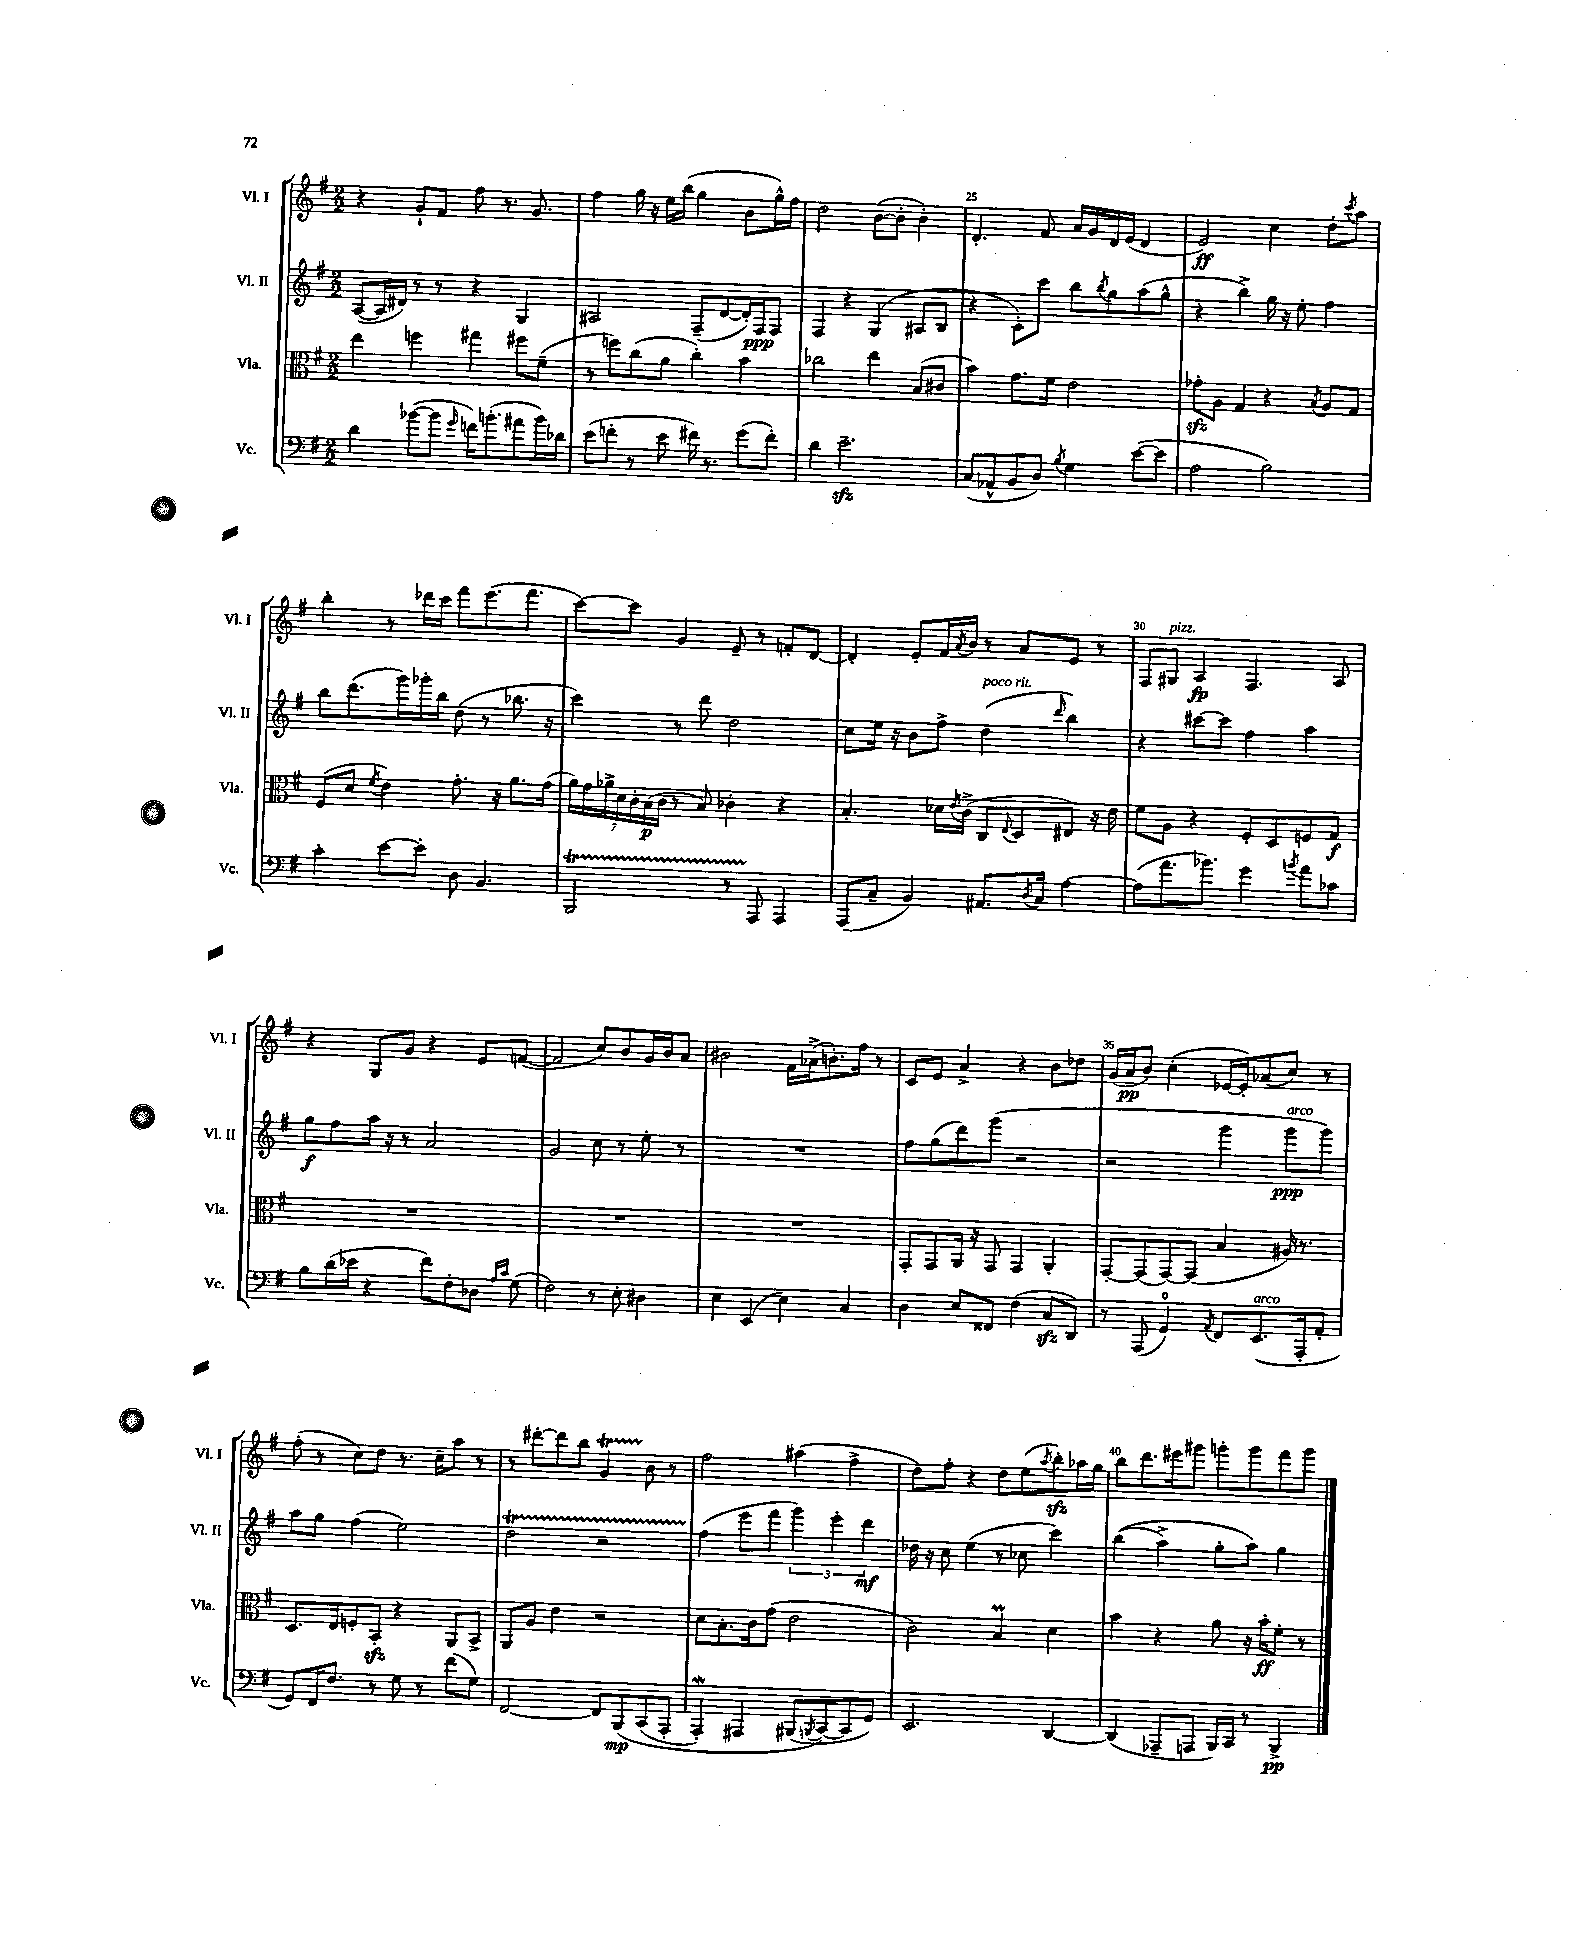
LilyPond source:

<<
\new StaffGroup <<
\new Staff = "s0" \with { instrumentName = "Vl. I" shortInstrumentName = "Vl. I" } {
    \clef treble \key g \major \numericTimeSignature \time 2/2
    r4 g'8-! fis'8 fis''8 r8. g'8. |
    fis''4 g''16 r16 e''16 b''16( g''4 b'8 g''16-^) fis''16 |
    d''2 b'8~( b'8-. b'4-.) |
    d'4.-. fis'8 a'16 g'16 d'16 e'16( d'4 |
    e'2\ff) c''4 d''8-. \acciaccatura { c'''8 } a''8 |
    b''4-. r8 des'''16 c'''16 fis'''8 e'''8.( fis'''8. |
    c'''8~) c'''8 g'4 e'8-- r8 f'8-. d'8~ |
    d'4-. e'8-. fis'16 \acciaccatura { a'8 } b'16 r8 a'8 e'8 r8 |
    fis8 gis8^\markup { \italic "pizz." } a4\fp fis4. a8 |
    r4 g8 g'8 r4 e'8 f'8~( |
    f'2 c''8) b'8 g'16 b'16 a'8 |
    bis'2 fis'16 aes'16->( b'8.-.) fis''16 r8 |
    c'8 e'8 a'4-> r4 b'8 des''8 |
    g'16( a'16\pp b'8) c''4-.( ees'16~ ees'16-.) aes'8( c''8) r8 |
    fis''8-.( r8 c''8) d''8 r8. c''16-- a''8 r8 |
    r8 dis'''8~-. dis'''8 b''8 g'4\startTrillSpan b'8\stopTrillSpan r8 |
    fis''2 ais''4( fis''4-> |
    d''8) fis''8-. r4 d''8 e''8( \acciaccatura { a''8 } b''8-.\sfz) aes''16 g''16 |
    b''8 d'''8. eis'''16 gis'''8 g'''8-. g'''8 fis'''8 g'''8 \bar "|." |
}
\new Staff = "s1" \with { instrumentName = "Vl. II" shortInstrumentName = "Vl. II" } {
    \clef treble \key g \major \numericTimeSignature \time 2/2
    a8~( a16 dis'16) r8 r8 r4 g4 |
    ais2 fis8--( d'8~ d'16-.) fis16\ppp fis8 |
    fis4 r4 g4( ais8 b8 |
    r4 c'8-.) c'''8 b''8 \acciaccatura { b''8 } g''8 a''8( g''8-^ |
    r4 b''4->) g''16 r16 e''8-. fis''4 |
    b''8 d'''8.( g'''16) ges'''16-. b''16 d''8( r8 bes''8. r16 |
    c'''4) r8 d'''8 d''2 |
    c''8 e''16 r16 b'8 fis''8-> d''4^\markup { \italic "poco rit." }( \grace { d'''16 } b''4) |
    r4 cis'''8~ cis'''8 fis''4 a''4 |
    g''8\f fis''8 a''16 r16 r8 a'2 |
    g'2 c''8 r8 e''8-. r8 |
    R1 |
    fis''8 g''8( d'''8) g'''8( r2 |
    r2 g'''4 g'''8\ppp^\markup { \italic "arco" } g'''8) |
    a''8 g''8 fis''4( e''2) |
    d''2\startTrillSpan r2 |
    fis''4\stopTrillSpan( e'''8 fis'''8 \tuplet 3/2 { g'''4) e'''4-. d'''4\mf } |
    des''16 r16 c''8 e''4( r8 ces''8 c'''4) |
    b''4(\( a''4->) g''8-. a''8\) g''4 \bar "|." |
}
\new Staff = "s2" \with { instrumentName = "Vla." shortInstrumentName = "Vla." } {
    \clef alto \key g \major \numericTimeSignature \time 2/2
    e''4 f''4 gis''4 fis''8 fis'8--( |
    r8 f''8) c''8( a'8 c''4-.) b'4 |
    ces''2 e''4 b8( cis'8 |
    b'4) g'8. fis'16 e'2 |
    ges'8-.\sfz a8 g4 r4 \acciaccatura { b8 } a8 g8 |
    fis8( d'8 \acciaccatura { fis'8 } e'4) g'8.-. r16 a'8. g'16( |
    \tuplet 7/4 { a'16) g'16 aes'16-> d'16 c'16-. b16\p( c'16 } r8 b8) ces'4-. r4 |
    b4.-. des'16 \acciaccatura { e'8 } c'16->( c8 \appoggiatura { e8 } d8 eis8) r16 e'16 |
    fis'8 a8 r4 fis8-. d8 f8 g8\f |
    R1 |
    R1 |
    R1 |
    g,8-. g,8 a,16 r16 g,8 g,4 a,4-. |
    g,8~-. g,8( g,8~) g,8( b4 ais16) r8. |
    d8. e16 f8-. b,8-.\sfz r4 a,8 b,8-> |
    a,8 a8 e'4 r2 |
    d'8 b8.-. c'16 g'8( e'2 |
    c'2) b4\prall d'4 |
    b'4 r4 a'8 r16 b'16-.\ff fis'8-. r8 \bar "|." |
}
\new Staff = "s3" \with { instrumentName = "Vc." shortInstrumentName = "Vc." } {
    \clef bass \key g \major \numericTimeSignature \time 2/2
    d'4 bes'8~( bes'8 \grace { g'16 } f'16) b'8.-.( ais'8 b'16) des'16 |
    e'8( f'8-. r8 e'8 fis'16) r8. g'8( fis'8-.) |
    d'4 e'2.--\sfz |
    c8( aes,8-^ b,8 d8) \acciaccatura { b8 } g4 e'8~( e'8 |
    a2 b2) |
    c'4-. e'8~ e'8-. d8 b,4. |
    b,,2\startTrillSpan r8 a,,8\stopTrillSpan a,,4 |
    a,,8( c8-- b,4) ais,8. \acciaccatura { d8 } c16 a4~ |
    a8( a'8. bes'8.) g'4 \acciaccatura { b'8 } a'8 ces'8 |
    b8 d'16( ees'16 r4 fis'8) fis8-. des8 \grace { a16 c'16 } g8( |
    fis2) r8 e8-. dis4 |
    e4 e,4( e4) c4 |
    d4 e8 fisis,8 fis4( c8\sfz d,8) |
    r8 a,,8( g,4-0) \acciaccatura { a,8 } fis,8 e,8.^\markup { \italic "arco" }( a,,16-. a,8-. |
    g,8) fis,16 fis8. r8 g8 r8 fis'8( g8) |
    fis,2~ fis,8 b,,8\mp\( c,8( a,,8-. |
    a,,4-.\mordent) ais,,4 bis,,8( \acciaccatura { b,,8 } c,8~\) c,8 g,8) |
    e,2. d,4~ |
    d,4( aes,,8-- a,,8 b,,16) c,16 r8 b,,4->\pp \bar "|." |
}
>>
>>
\layout { \context { \Score currentBarNumber = #22 \override BarNumber.break-visibility = ##(#f #t #t) barNumberVisibility = #(every-nth-bar-number-visible 5) } }
